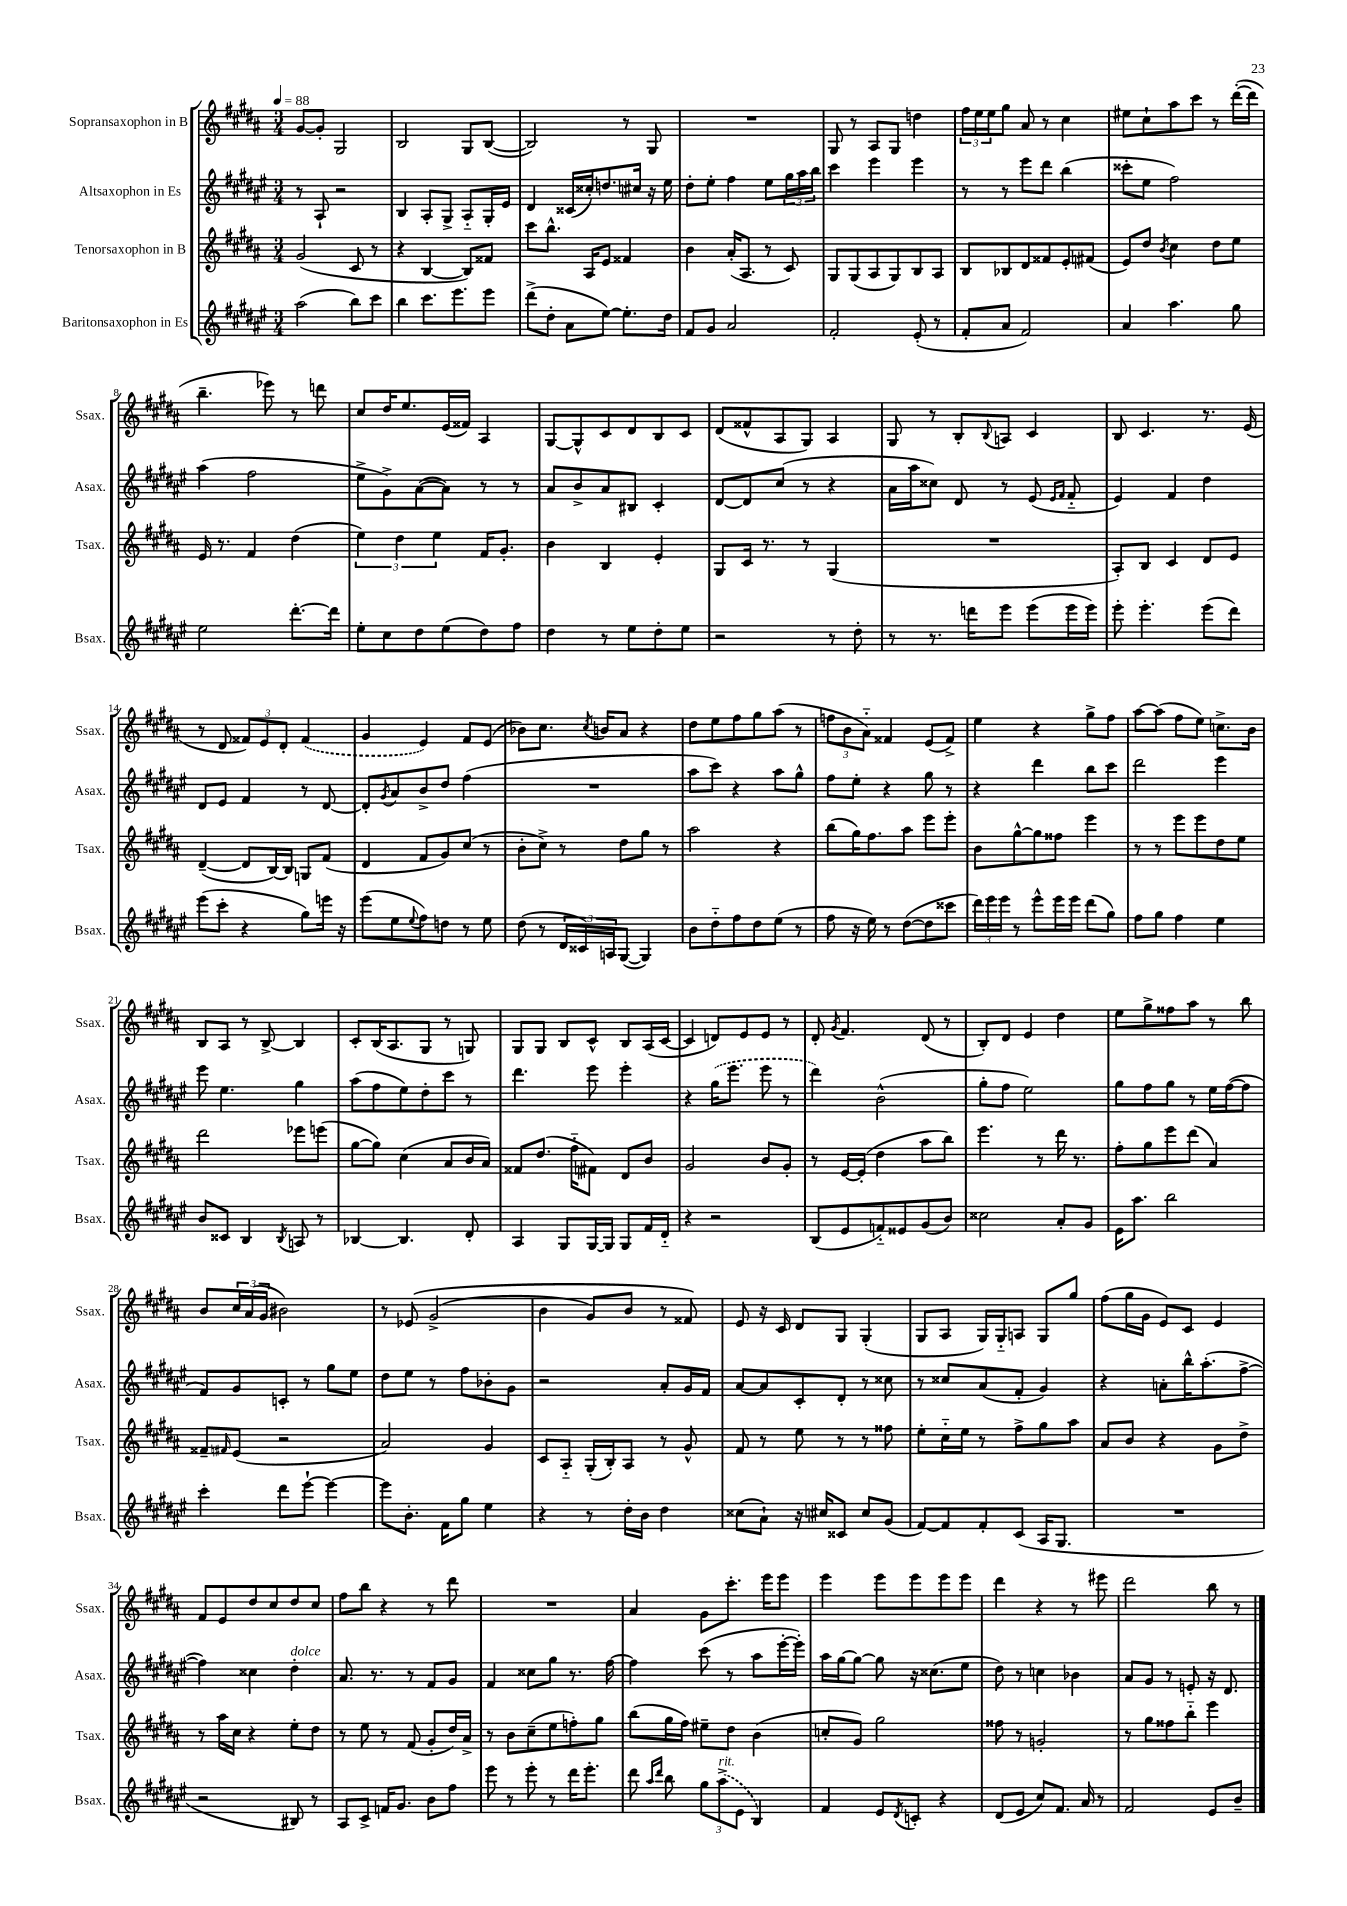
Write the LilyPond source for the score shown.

<<
\new StaffGroup <<
\new Staff = "s0" \with { instrumentName = "Sopransaxophon in B" shortInstrumentName = "Ssax." } {
    \clef treble \key b \major \numericTimeSignature \time 3/4 \tempo 4 = 88
    gis'8~ gis'8-. gis2 |
    b2 gis8 b8~( |
    b2) r8 gis8 |
    R2. |
    gis8 r8 ais8 gis8 d''4 |
    \tuplet 3/2 { fis''16 e''16 e''16 } gis''8 ais'8 r8 cis''4 |
    eis''8 cis''8-! ais''8 cis'''8 r8 dis'''16~-.( dis'''16 |
    b''4.-- ees'''8) r8 d'''8 |
    cis''8 dis''16 e''8. e'16( fisis'16) ais4 |
    gis8~ gis8-^ cis'8 dis'8 b8 cis'8 |
    dis'8( fisis'8-^ ais8 gis8) ais4 |
    gis8 r8 b8-. \appoggiatura { b8 } a8 cis'4 |
    b8 cis'4. r8. e'16( |
    r8 dis'8 \tuplet 3/2 { fisis'8) e'8 dis'8-. } \once \slurDashed fisis'4( |
    gis'4 e'4) fis'8 e'8( |
    bes'8) cis''8. \acciaccatura { cis''8 } b'16 ais'8 r4 |
    dis''8 e''8 fis''8 gis''8 ais''8( r8 |
    \tuplet 3/2 { f''8 b'8 ais'8-_) } fisis'4 e'8( fisis'8->) |
    e''4 r4 gis''8-> fis''8 |
    ais''8~ ais''8( fis''8 e''8) c''8.-> b'16 |
    b8 ais8 r8 b8~-> b4 |
    cis'8-. b16( ais8. gis8 r8 g8) |
    gis8 gis8 b8 cis'8-^ b8 ais16( cis'16~ |
    cis'4 d'8) e'8 e'8 r8 |
    dis'8-. \acciaccatura { gis'8 } fis'4. dis'8( r8 |
    b8-.) dis'8 e'4 dis''4 |
    e''8 gis''8-> fisis''8 ais''8 r8 b''8 |
    b'8 \tuplet 3/2 { cis''16 ais'16( gis'16 } bis'2) |
    r8 ees'8\( gis'2->( |
    b'4 gis'8) b'8 r8 fisis'8\) |
    e'8 r16 cis'16 dis'8 gis8 gis4-.( |
    gis8 ais8 gis16) gis16-_ a8 gis8 gis''8 |
    fis''8( gis''16 gis'16 e'8) cis'8 e'4 |
    fis'8 e'8 dis''8 cis''8 dis''8 cis''8 |
    fis''8 b''8 r4 r8 dis'''8 |
    R2. |
    ais'4 gis'8 cis'''8.-. e'''16 e'''8 |
    e'''4 e'''8 e'''8 e'''8 e'''8 |
    dis'''4 r4 r8 eis'''8 |
    dis'''2 b''8 r8 \bar "|." |
}
\new Staff = "s1" \with { instrumentName = "Altsaxophon in Es" shortInstrumentName = "Asax." } {
    \clef treble \key fis \major \numericTimeSignature \time 3/4
    r8 ais8-! r2 |
    b4 ais8-. gis8-> ais8-_ gis16-. eis'16 |
    dis'4 cisis'16( cisis''16-.) d''8. cis''16 r16 eis''16 |
    dis''8-. eis''8-. fis''4 eis''8 \tuplet 3/2 { gis''16 ais''16 b''16 } |
    cis'''4 eis'''4 eis'''4 |
    r8 r8 eis'''8 dis'''8 b''4( |
    cisis'''8-. eis''8 fis''2) |
    ais''4( fis''2 |
    eis''8-> gis'8->) ais'8~( ais'8) r8 r8 |
    ais'8 b'8-> ais'8 bis8 cis'4-. |
    dis'8~ dis'8 cis''8( r8 r4 |
    ais'16 ais''16 cisis''8) dis'8 r8 eis'8( \grace { eis'16 fis'16 } fis'8-_ |
    eis'4) fis'4 dis''4 |
    dis'8 eis'8 fis'4 r8 dis'8~ |
    dis'8-. \acciaccatura { gis'8 } ais'8 b'8-> dis''8 fis''4( |
    R2. |
    ais''8 cis'''8) r4 ais''8 gis''8-^ |
    fis''8 eis''8-. r4 gis''8 r8 |
    r4 dis'''4 b''8 cis'''8 |
    dis'''2 eis'''4 |
    eis'''8 eis''4. gis''4 |
    ais''8( fis''8 eis''8) dis''8-. cis'''8 r8 |
    dis'''4. eis'''8 eis'''4-. |
    r4 \once \slurDashed gis''16( eis'''8. eis'''8 r8 |
    dis'''4) b'2-^( |
    gis''8-. fis''8 eis''2) |
    gis''8 fis''8 gis''8 r8 eis''16 fis''16~( fis''8 |
    fis'8) gis'8 c'8-. r8 gis''8 eis''8 |
    dis''8 eis''8 r8 fis''8 bes'8-. gis'8 |
    r2 ais'8-. gis'16 fis'16 |
    ais'8~ ais'8 cis'8-. dis'8-. r8 cisis''8 |
    r8 cisis''8 ais'8( fis'8-. gis'4) |
    r4 a'8-. b''16-^ ais''8.-.( fis''8~-> |
    fis''4) cisis''4 dis''4-.^\markup { \italic "dolce" } |
    ais'8. r8. r8 fis'8 gis'8 |
    fis'4 cisis''8 gis''8 r8. fis''16~ |
    fis''4 cis'''8( r8 ais''8 eis'''16~-. eis'''16-.) |
    ais''16 gis''16~ gis''8~ gis''8 r16 cisis''8.( eis''8 |
    dis''8) r8 c''4 bes'4 |
    ais'8 gis'8 r8 e'8-. r16 dis'8. \bar "|." |
}
\new Staff = "s2" \with { instrumentName = "Tenorsaxophon in B" shortInstrumentName = "Tsax." } {
    \clef treble \key b \major \numericTimeSignature \time 3/4
    gis'2( cis'8 r8 |
    r4 b4~ b8) fisis'8 |
    cis'''8 b''8.-^ ais16 e'8 fisis'4 |
    b'4 ais'16-.( ais8. r8 cis'8) |
    gis8 gis8( ais8 gis8) b8 ais8 |
    b8 bes8 dis'8 fisis'8 e'8-. fis'8( |
    e'8) dis''8 \acciaccatura { b'8 } cis''4 dis''8 e''8 |
    e'16 r8. fis'4 dis''4( |
    \tuplet 3/2 { e''4) dis''4 e''4 } fis'16 gis'8.-. |
    b'4 b4 e'4-. |
    gis8 cis'16 r8. r8 gis4( |
    R2. |
    ais8-.) b8 cis'4 dis'8 e'8 |
    dis'4~--( dis'8 b16~) b16 g8 fis'8( |
    dis'4 fis'8 gis'8) cis''8( r8 |
    b'8-. cis''8->) r8 dis''8 gis''8 r8 |
    ais''2 r4 |
    b''8( gis''16) fis''8. ais''8 e'''8 e'''8-. |
    b'8 gis''8~-^ gis''8 fisis''8 e'''4 |
    r8 r8 e'''8 e'''8 dis''8 e''8 |
    dis'''2 ees'''8 e'''8( |
    gis''8~ gis''8) cis''4( ais'8 b'16 ais'16) |
    fisis'8 dis''8.( fis''16-_ fis'8) dis'8 b'8 |
    gis'2 b'8 gis'8-. |
    r8 e'16~ e'16-.( dis''4 ais''8 b''8) |
    e'''4. r8 dis'''16 r8. |
    fis''8-. gis''8 e'''8 dis'''8( ais'4) |
    fisis'8-- \grace { fis'16 } e'8( r2 |
    ais'2) gis'4 |
    cis'8 ais8-_ gis16-.( b16-.) ais8 r8 gis'8-^ |
    fis'8 r8 e''8 r8 r8 fisis''8 |
    e''8-. cis''16-_ e''16 r8 fis''8-> gis''8 ais''8 |
    ais'8 b'8 r4 gis'8 dis''8-> |
    r8 ais''16 cis''16 r4 e''8-. dis''8 |
    r8 e''8 r8 fis'8( gis'8-. dis''16) ais'16-> |
    r8 b'8 cis''8--( e''8 f''8-.) gis''8 |
    b''8( gis''16 fis''16) eis''8-- dis''8 b'4( |
    c''8-. gis'8) gis''2 |
    fisis''8 r8 g'2-. |
    r8 gis''8 fisis''8 b''8-_ e'''4 \bar "|." |
}
\new Staff = "s3" \with { instrumentName = "Baritonsaxophon in Es" shortInstrumentName = "Bsax." } {
    \clef treble \key fis \major \numericTimeSignature \time 3/4
    ais''2( b''8) cis'''8 |
    b''4 cis'''8. eis'''8. eis'''8 |
    dis'''8->( dis''8-. ais'8 eis''8~) eis''8.-. dis''16 |
    fis'8 gis'8 ais'2 |
    fis'2-. eis'8-.( r8 |
    fis'8-. ais'8 fis'2) |
    ais'4 ais''4. gis''8 |
    eis''2 dis'''8.~-. dis'''16 |
    eis''8-. cis''8 dis''8 eis''8( dis''8) fis''8 |
    dis''4 r8 eis''8 dis''8-. eis''8 |
    r2 r8 dis''8-. |
    r8 r8. d'''16 eis'''8 eis'''8( eis'''16 eis'''16) |
    eis'''8-. eis'''4.-. eis'''8( dis'''8) |
    eis'''8( cis'''8-. r4 gis''8) e'''16 r16 |
    eis'''8( eis''8 \appoggiatura { eis''8 } fis''8) d''8 r8 eis''8 |
    dis''8( r8 \tuplet 3/2 { dis'16 cisis'16) a16 } gis8~( gis4) |
    b'8 dis''8-_ fis''8 dis''8 eis''8( r8 |
    fis''8 r16 eis''16) r8 dis''8~( dis''8 cisis'''8 |
    \tuplet 3/2 { dis'''16) eis'''16 eis'''16 } r8 eis'''8-^ eis'''16 eis'''16 dis'''8( gis''8) |
    fis''8 gis''8 fis''4 eis''4 |
    b'8 cisis'8 b4 \acciaccatura { b8 } a8 r8 |
    bes4~ bes4. dis'8-. |
    ais4 gis8 gis16~ gis16 gis8 fis'16 dis'16-_ |
    r4 r2 |
    b8( eis'8 f'8-_) eisis'8 gis'8( b'8) |
    cisis''2 ais'8-. gis'8 |
    eis'16 ais''8. b''2 |
    cis'''4-. dis'''8 eis'''8~-! eis'''4~ |
    eis'''8 b'8.-. fis'16 gis''8 eis''4 |
    r4 r8 dis''16-. b'16 dis''4 |
    cisis''8( ais'8-!) r16 cis''16 cisis'8 cis''8 gis'8( |
    fis'8~) fis'8 fis'8-. cis'8( ais16 gis8. |
    R2. |
    r2 bis8) r8 |
    ais8 cis'8-> f'16 gis'8. b'8 fis''8 |
    eis'''8 r8 eis'''8-. r8 dis'''16 eis'''8.-. |
    dis'''8 \grace { ais''16 dis'''16 } b''8 \tuplet 3/2 { gis''8 \once \slurDashed ais''8->^\markup { \italic "rit." }( eis'8 } b4) |
    fis'4 eis'8 \acciaccatura { dis'8 } c'8-. r4 |
    dis'8( eis'8 cis''8) fis'8. ais'16 r8 |
    fis'2 eis'8 b'8-- \bar "|." |
}
>>
>>
